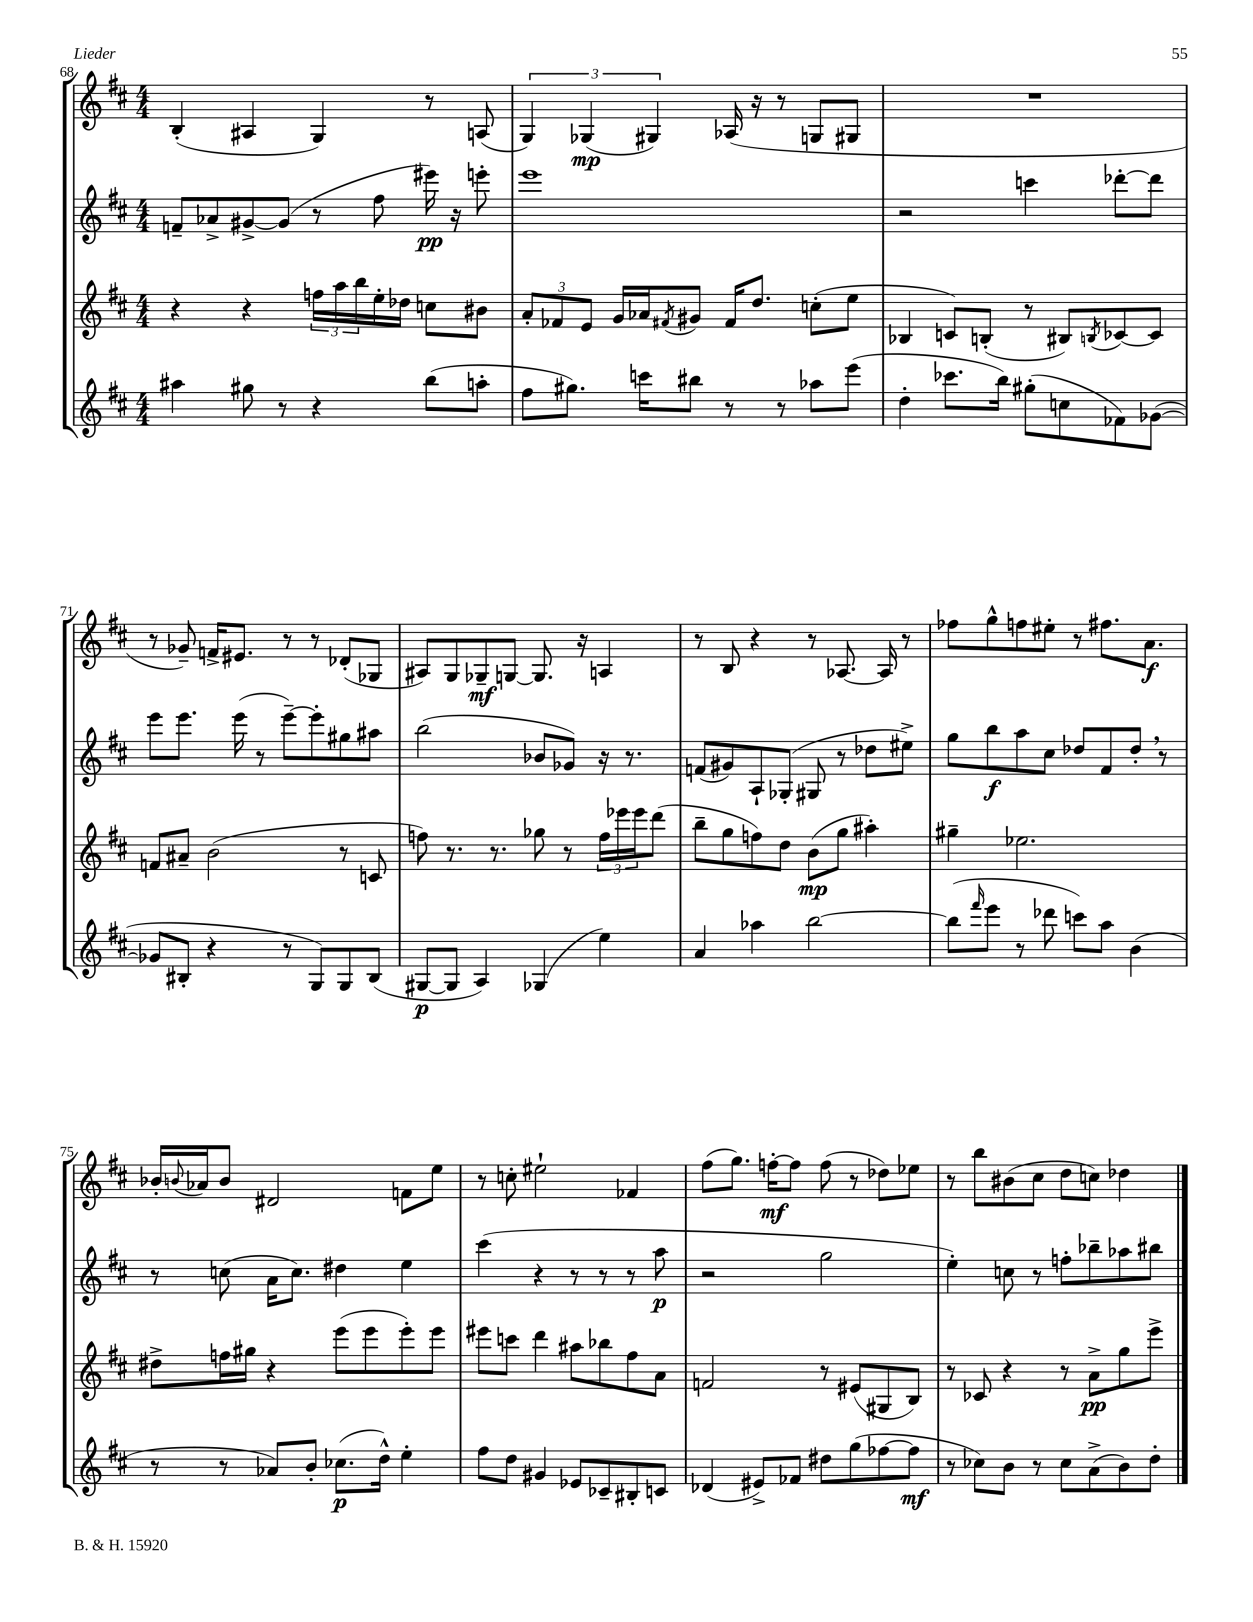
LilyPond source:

<<
\new StaffGroup <<
\new Staff = "s0" {
    \clef treble \key d \major \numericTimeSignature \time 4/4
    b4-.( ais4 g4) r8 a8( |
    \tuplet 3/2 { g4) ges4\mp( gis4) } aes16( r16 r8 g8 gis8 |
    R1 |
    r8 ges'8--) f'16-> eis'8. r8 r8 des'8-.( ges8 |
    ais8) g8 ges8--\mf g8~ g8. r16 a4 |
    r8 b8 r4 r8 aes8.~ aes16 r8 |
    fes''8 g''8-^ f''8 eis''8-. r8 fis''8. a'8.\f |
    bes'16-. \appoggiatura { b'8 } aes'16 b'8 dis'2 f'8 e''8 |
    r8 c''8-. eis''2-! fes'4 |
    fis''8( g''8.) f''16~-.\mf f''8 f''8( r8 des''8) ees''8 |
    r8 b''8 bis'8( cis''8 d''8 c''8) des''4 \bar "|." |
}
\new Staff = "s1" {
    \clef treble \key d \major \numericTimeSignature \time 4/4
    f'8-- aes'8-> gis'8~-> gis'8( r8 fis''8 eis'''16\pp) r16 e'''8-. |
    e'''1 |
    r2 c'''4 des'''8~-. des'''8 |
    e'''8 e'''8. e'''16( r8 e'''8~--) e'''8-. gis''8 ais''8 |
    b''2( bes'8 ges'8) r16 r8. |
    f'8( gis'8) a8-! ges8-.( gis8 r8 des''8 eis''8->) |
    g''8 b''8\f a''8 cis''8 des''8 fis'8 des''8-. \breathe r8 |
    r8 c''8( a'16 c''8.) dis''4 e''4 |
    cis'''4( r4 r8 r8 r8 a''8\p |
    r2 g''2 |
    e''4-.) c''8 r8 f''8-. bes''8-- aes''8 bis''8 \bar "|." |
}
\new Staff = "s2" {
    \clef treble \key d \major \numericTimeSignature \time 4/4
    r4 r4 \tuplet 3/2 { f''16 a''16 b''16 } e''16-. des''16 c''8 bis'8 |
    \tuplet 3/2 { a'8-. fes'8 e'8 } g'16 aes'16 \acciaccatura { fis'8 } gis'8 fis'16 d''8. c''8-.( e''8 |
    bes4 c'8) b8-.( r8 bis8) \acciaccatura { b8 } ces'8~ ces'8 |
    f'8 ais'8-- b'2( r8 c'8 |
    f''8) r8. r8. ges''8 r8 \tuplet 3/2 { f''16 ees'''16 ees'''16 } d'''8( |
    b''8-- g''8 f''8) d''8 b'8\mp( g''8 ais''4-.) |
    gis''4-- ees''2. |
    dis''8-> f''16 gis''16 r4 e'''8( e'''8 e'''8-.) e'''8 |
    eis'''8 c'''8 d'''4 ais''8 bes''8 fis''8 a'8 |
    f'2 r8 eis'8( gis8 b8) |
    r8 ces'8 r4 r8 a'8->\pp g''8 e'''8-> \bar "|." |
}
\new Staff = "s3" {
    \clef treble \key d \major \numericTimeSignature \time 4/4
    ais''4 gis''8 r8 r4 b''8( a''8-. |
    fis''8 gis''8.) c'''16 bis''8 r8 r8 aes''8 e'''8( |
    d''4-. ces'''8. b''16) gis''8-.( c''8 fes'8) ges'8~( |
    ges'8 bis8-. r4 r8 g8) g8 bis8( |
    gis8~\p gis8 a4) ges4( e''4) |
    a'4 aes''4 b''2~ |
    b''8( \grace { fis'''16 } e'''8 r8 des'''8 c'''8) a''8 b'4( |
    r8 r8 aes'8) b'8-. ces''8.\p( d''16-^) e''4-. |
    fis''8 d''8 gis'4 ees'8 ces'8-- bis8-. c'8 |
    des'4( eis'8->) fes'8 dis''8 g''8( fes''8~ fes''8\mf |
    r8 ces''8) b'8 r8 ces''8 a'8->( b'8) d''8-. \bar "|." |
}
>>
>>
\layout { \context { \Score currentBarNumber = #68 } }
